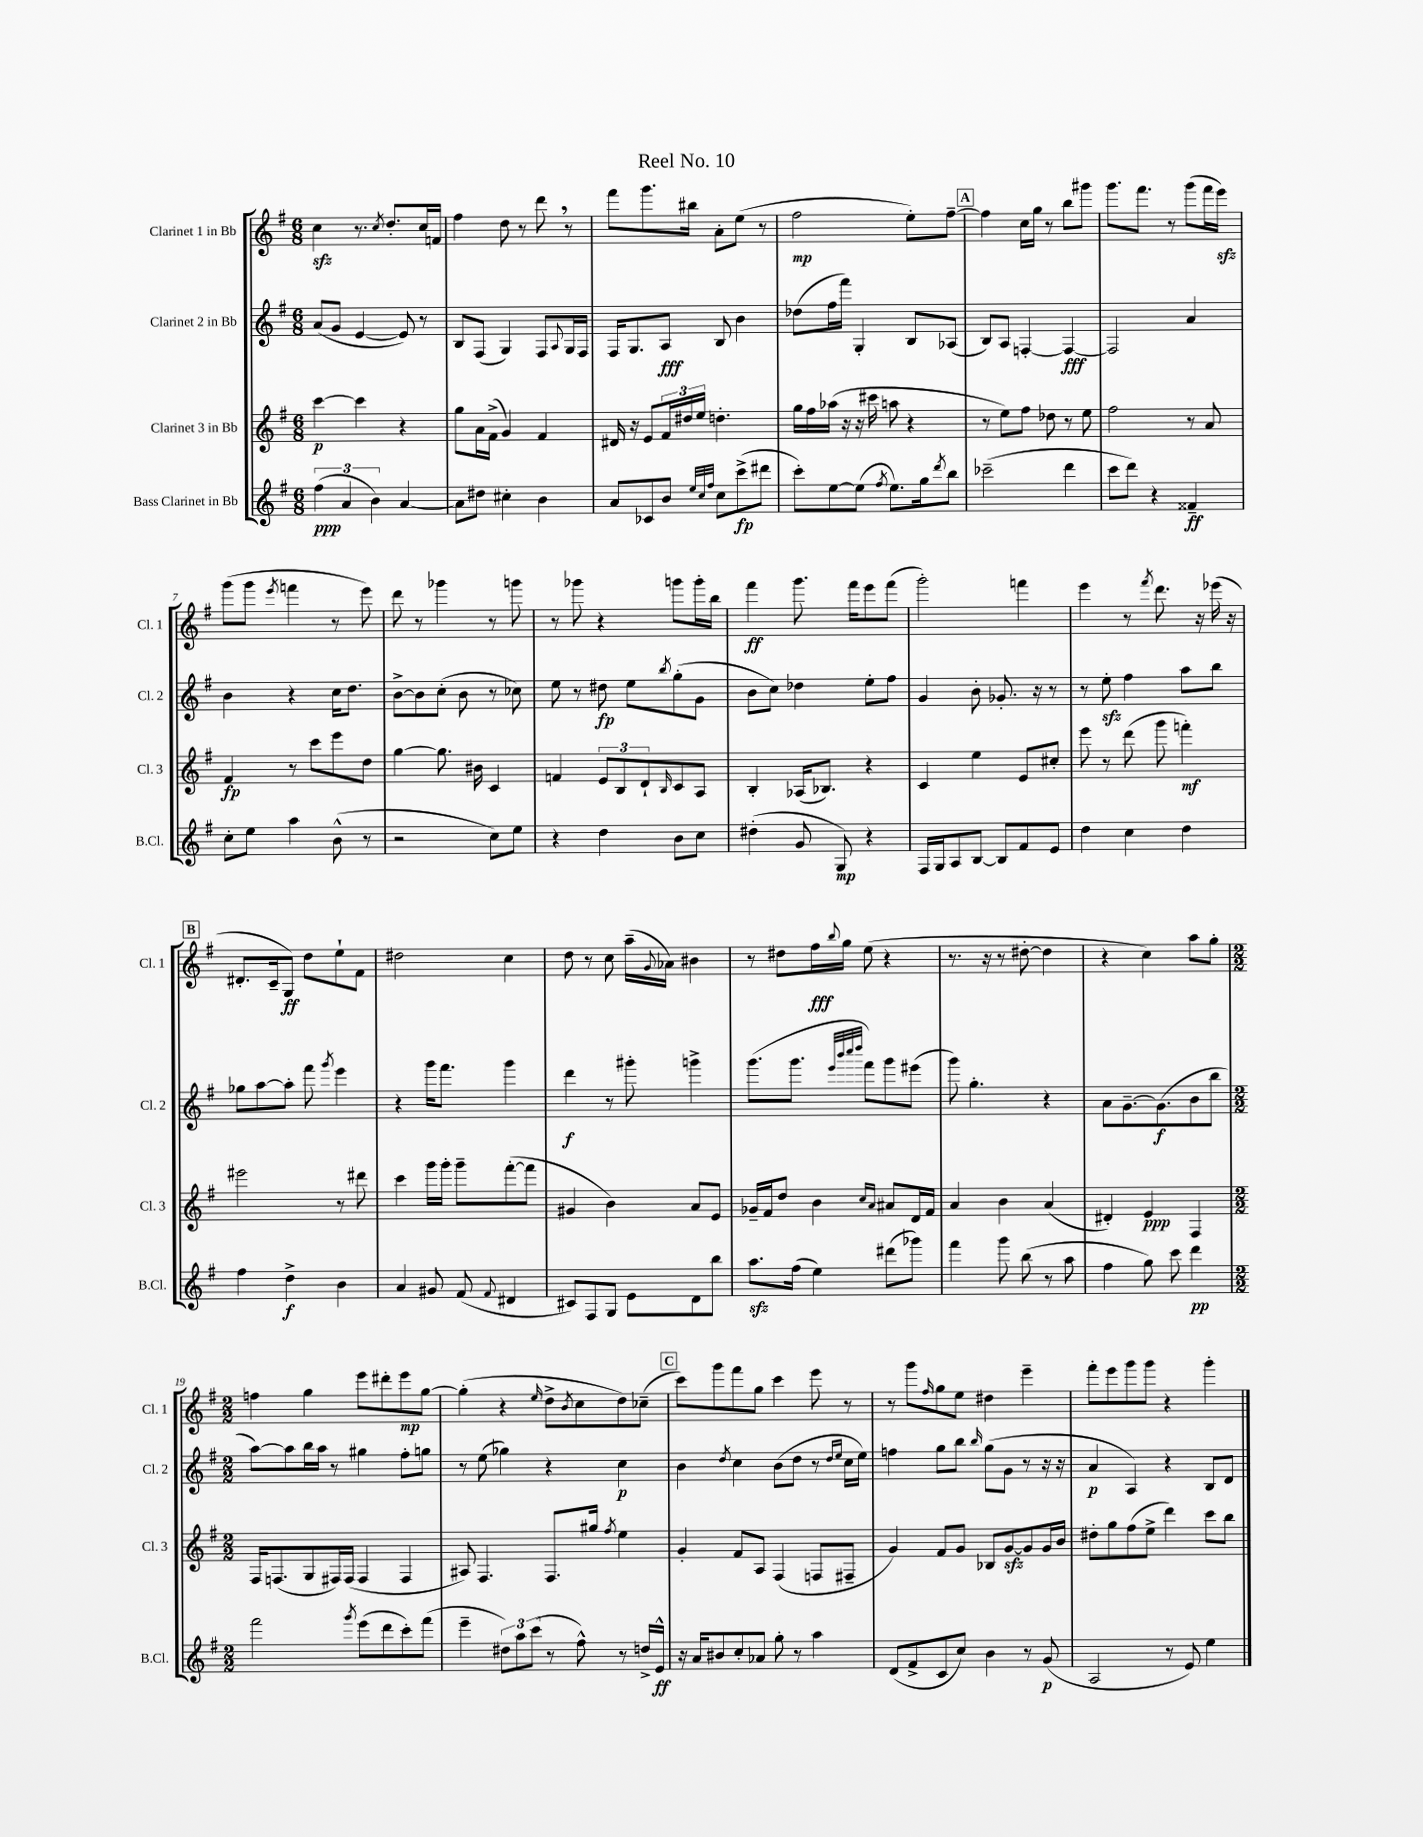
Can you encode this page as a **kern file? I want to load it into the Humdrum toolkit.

**kern	**dynam	**kern	**dynam	**kern	**dynam	**kern	**dynam
*part4	*part4	*part3	*part3	*part2	*part2	*part1	*part1
*staff4	*staff4	*staff3	*staff3	*staff2	*staff2	*staff1	*staff1
*I"Bass Clarinet in Bb	*	*I"Clarinet 3 in Bb	*	*I"Clarinet 2 in Bb	*	*I"Clarinet 1 in Bb	*
*I'B.Cl.	*	*I'Cl. 3	*	*I'Cl. 2	*	*I'Cl. 1	*
*clefG2	*	*clefG2	*	*clefG2	*	*clefG2	*
*k[f#]	*	*k[f#]	*	*k[f#]	*	*k[f#]	*
*M6/8	*	*M6/8	*	*M6/8	*	*M6/8	*
=1	=1	=1	=1	=1	=1	=1	=1
(6ff#\	ppp	[4ccc\	p	(8a/L	.	4cczz\	.
.	.	.	.	8g/J	.	.	.
6a/	.	.	.	.	.	.	.
.	.	4ccc\]	.	[4e/	.	8.r	.
6b\)	.	.	.	.	.	.	.
.	.	.	.	.	.	8qcc/	.
.	.	.	.	.	.	8.dd'/L	.
[4a/	.	4r	.	8e/])	.	.	.
.	.	.	.	8r	.	16cc/L	.
.	.	.	.	.	.	16fn/JJ	.
=2	=2	=2	=2	=2	=2	=2	=2
8a\L]	.	8gg\L	.	8B/L	.	4ff#\	.
8dd#X\J	.	16a\L	.	(8F#/J	.	.	.
.	.	(16f#^\JJ	.	.	.	.	.
4cc#X'\	.	4g/)	.	4G/)	.	8dd\	.
.	.	.	.	.	.	8r	.
4b\	.	4f#/	.	8F#/L	.	8ddd,\	.
.	.	.	.	8qqA/	.	.	.
.	.	.	.	16G/L	.	8r	.
.	.	.	.	16F#/JJ	.	.	.
=3	=3	=3	=3	=3	=3	=3	=3
8a/L	.	16d#X/	.	16F#/KL	.	8fff#\L	.
.	.	16r	.	8.G/	.	.	.
8c-X/	.	8e/L	.	.	.	8.ggg\	.
8b/J	.	24f#/L	.	8A/J	fff	.	.
.	.	24dd#X/	.	.	.	.	.
.	.	.	.	.	.	16bb#X\Jk	.
.	.	24ee/JJ	.	.	.	.	.
32qqee/LLL	.	.	.	.	.	.	.
32qqcc/	.	.	.	.	.	.	.
32qqff#/JJJ	.	.	.	.	.	.	.
8cc\L	.	4.ddn'\	.	8B/	.	8a'\L	.
(8ccc^\	fp	.	.	4b\	.	(8ee\J	.
8ddd#X\J	.	.	.	.	.	8r	.
=4	=4	=4	=4	=4	=4	=4	=4
8ccc'\L)	.	16gg\LL	.	(8dd-X\L	.	2ff#\	mp
.	.	16ff#\	.	.	.	.	.
[8ee\	.	(16aa-X\JJ	.	16ff#\L	.	.	.
.	.	16r	.	16fff#\JJ)	.	.	.
(8ee\J]	.	16r	.	4G'/	.	.	.
.	.	16ccc#X\	.	.	.	.	.
8qff#/	.	.	.	.	.	.	.
8.ee\L)	.	8aan\	.	.	.	.	.
.	.	4r	.	8B/L	.	8ee'\L)	.
16gg\k	.	.	.	.	.	.	.
8qddd/	.	.	.	.	.	.	.
8bb\J	.	.	.	(8A-X/J	.	[8ff#~\J	.
!!LO:REH:place=s1:t=A
=5	=5	=5	=5	=5	=5	=5	=5
(2ccc-X~\	.	8r	.	8B/L)	.	4ff#\]	.
.	.	8ee\L)	.	8A/J	.	.	.
.	.	8ff#\J	.	[4Fn'/	.	16cc\LL	.
.	.	.	.	.	.	16gg\JJ	.
.	.	8dd-X\	.	.	.	8r	.
4ddd\	.	8r	.	4F/_	fff	8bb\L	.
.	.	8ee\	.	.	.	8ggg#X\J	.
=6	=6	=6	=6	=6	=6	=6	=6
8ccc\L	.	2ff#\	.	2F/]	.	8.ggg\L	.
8ddd\J)	.	.	.	.	.	.	.
.	.	.	.	.	.	8.fff#\J	.
4r	.	.	.	.	.	.	.
.	.	.	.	.	.	8r	.
4f##X~/	ff	8r	.	4a/	.	(8ggg\L	.
.	.	8a/	.	.	.	16fff#\L	.
.	.	.	.	.	.	16eeezz\JJ)	.
!!LO:LB:g=z
=7	=7	=7	=7	=7	=7	=7	=7
8cc'\L	.	4f#/	fp	4b\	.	(8ggg\L	.
8ee\J	.	.	.	.	.	8ggg\J	.
.	.	.	.	.	.	8qeee/	.
4aa\	.	8r	.	4r	.	4fffn\	.
.	.	8ccc\L	.	.	.	.	.
(8b^^\	.	8eee\	.	16cc\KL	.	8r	.
.	.	.	.	8.dd\J	.	.	.
8r	.	8dd\J	.	.	.	8eee\)	.
=8	=8	=8	=8	=8	=8	=8	=8
2r	.	[4gg\	.	[8b^\L	.	8ddd\	.
.	.	.	.	8b\]	.	8r	.
.	.	8.gg\]	.	(8cc'\J	.	4ggg-X\	.
.	.	.	.	8b\	.	.	.
.	.	16b#X\	.	.	.	.	.
8cc\L)	.	4c/	.	8r	.	8r	.
8ee\J	.	.	.	8cc-X\)	.	8gggn\	.
=9	=9	=9	=9	=9	=9	=9	=9
4r	.	4fn/	.	8ee\	.	8r	.
.	.	.	.	8r	.	8ggg-X\	.
4dd\	.	12e/L	.	8dd#X\	fp	4r	.
.	.	12B/	.	.	.	.	.
.	.	.	.	8ee\L	.	.	.
.	.	12d`/	.	.	.	.	.
.	.	16qqB/	.	8qbb/	.	.	.
8b\L	.	8c/	.	(8gg'\	.	8gggn\L	.
8cc\J	.	8A/J	.	8g\J	.	16ggg'\L	.
.	.	.	.	.	.	16bb\JJ	.
=10	=10	=10	=10	=10	=10	=10	=10
(4dd#X'\	.	4B'/	.	8b\L	.	4fff#\	ff
.	.	.	.	8cc\J)	.	.	.
8g/	.	(16A-X/KL	.	4dd-X\	.	8.ggg\	.
.	.	8.B-X/J)	.	.	.	.	.
8G/)	mp	.	.	.	.	.	.
.	.	.	.	.	.	16fff#\KL	.
4r	.	4r	.	8ee'\L	.	8eee\	.
.	.	.	.	8ff#\J	.	(8fff#\J	.
=11	=11	=11	=11	=11	=11	=11	=11
16F#/LL	.	4c/	.	4g/	.	2ggg'\)	.
16G/J	.	.	.	.	.	.	.
8A/	.	.	.	.	.	.	.
[8B/J	.	4ee\	.	8b'\	.	.	.
8B/L]	.	.	.	8.g-X'/	.	.	.
8f#/	.	8e/L	.	.	.	4fffn\	.
.	.	.	.	16r	.	.	.
8e/J	.	8cc#X'/J	.	8r	.	.	.
=12	=12	=12	=12	=12	=12	=12	=12
4dd\	.	8eee\	.	8r	.	4eee\	.
.	.	8r	.	8eezz'\	.	.	.
4cc\	.	(8ddd\	.	4ff#\	.	8r	.
.	.	.	.	.	.	8qfff#/	.
.	.	8ggg\	.	.	.	8.ddd\	.
4dd\	.	4fffn'\)	mf	8aa\L	.	.	.
.	.	.	.	.	.	16r	.
.	.	.	.	8bb\J	.	(16eee-X\	.
.	.	.	.	.	.	16r	.
!!LO:LB:g=z
!!LO:REH:place=s1:t=B
=13	=13	=13	=13	=13	=13	=13	=13
4ff#\	.	2eee#X\	.	8gg-X\L	.	8.d#X'/L	.
.	.	.	.	[8aa\	.	.	.
.	.	.	.	.	.	16c~/k	.
4dd^\	f	.	.	8aa'\J]	.	8G/J)	ff
.	.	.	.	8fff#\	.	8dd\L	.
.	.	.	.	8qggg/	.	.	.
4b\	.	8r	.	4eee\	.	8ee`\	.
.	.	8ddd#X\	.	.	.	8f#\J	.
=14	=14	=14	=14	=14	=14	=14	=14
4a/	.	4ccc\	.	4r	.	2dd#X\	.
8g#X/	.	16ggg\LL	.	16ggg\KL	.	.	.
.	.	16ggg'\JJ	.	8.fff#\J	.	.	.
(8f#/	.	8ggg~\L	.	.	.	.	.
8qqf#/	.	.	.	.	.	.	.
4d#X/	.	([8fff#'\	.	4ggg\	.	4cc\	.
.	.	8fff#\J]	.	.	.	.	.
=15	=15	=15	=15	=15	=15	=15	=15
8c#X/L)	.	4g#X/	.	4ddd\	f	8dd\	.
8F#/	.	.	.	.	.	8r	.
8G/J	.	4b\)	.	8r	.	8cc\	.
8e\L	.	.	.	8ggg#X'\	.	(16aa~\LL	.
.	.	.	.	.	.	8qqg/	.
.	.	.	.	.	.	16a-X\JJ)	.
8d\	.	8a/L	.	4gggn^\	.	4b#X\	.
8bb\J	.	8e/J	.	.	.	.	.
=16	=16	=16	=16	=16	=16	=16	=16
8.aazz\L	.	16g-X~/LL	.	(8.ggg\L	.	8r	.
.	.	16f#/J	.	.	.	.	.
.	.	8dd/J	.	.	.	8dd#X\L	.
(16ff#\Jk	.	.	.	8.ggg\J	.	.	.
4ee\)	.	4b\	.	.	.	16ff#\L	fff
.	.	.	.	.	.	8qqbb/	.
.	.	.	.	.	.	16gg\JJ	.
.	.	.	.	32qqeee/LLL	.	.	.
.	.	.	.	32qqbbb/	.	.	.
.	.	.	.	32qqcccc/	.	.	.
.	.	.	.	32qqdddd/JJJ	.	.	.
.	.	.	.	8fff#\L)	.	(8ee\	.
.	.	16qqcc/LL	.	.	.	.	.
.	.	16qqa/JJ	.	.	.	.	.
(8ddd#X\L	.	8a#X/L	.	8ggg\	.	4r	.
8ggg-X\J)	.	16d/L	.	(8eee#X\J	.	.	.
.	.	16f#/JJ	.	.	.	.	.
=17	=17	=17	=17	=17	=17	=17	=17
4fff#\	.	4a/	.	8ggg\)	.	8.r	.
.	.	.	.	4.gg'\	.	.	.
.	.	.	.	.	.	16r	.
8ggg\	.	4b\	.	.	.	8r	.
(8bb\	.	.	.	.	.	[8dd#X'\	.
8r	.	(4a/	.	4r	.	4dd#\]	.
8aa\	.	.	.	.	.	.	.
=18	=18	=18	=18	=18	=18	=18	=18
4ff#\	.	4d#X'/)	.	8a\L	.	4r	.
.	.	.	.	[8.g~\	.	.	.
8gg\)	.	4e/	ppp	.	.	4cc\)	.
.	.	.	.	(8.g\]	f	.	.
8ccc\	.	.	.	.	.	.	.
4ddd\	pp	4F#/	.	8b\	.	8aa\L	.
.	.	.	.	8bb\J	.	8gg'\J	.
!!LO:LB:g=z
=19	=19	=19	=19	=19	=19	=19	=19
*M2/2	*	*M2/2	*	*M2/2	*	*M2/2	*
2fff#\	.	16F#/KL	.	[8aa\L)	.	4ffn\	.
.	.	(8.Fn/	.	.	.	.	.
.	.	.	.	8aa\]	.	.	.
.	.	8G/	.	16bb\L	.	4gg\	.
.	.	.	.	16aa\JJ	.	.	.
.	.	16F#X/L)	.	8r	.	.	.
.	.	(16F#/JJ	.	.	.	.	.
8qggg/	.	.	.	.	.	.	.
(8eee\L	.	4F#/	.	4gg#X\	.	8eee\L	.
8ddd\	.	.	.	.	.	8ddd#X'\	.
8ccc'\)	.	4F#/	.	8ff#'\L	.	8eee\	mp
(8fff#\J	.	.	.	8ggn\J	.	[8gg\J	.
=20	=20	=20	=20	=20	=20	=20	=20
4eee~\	.	8A#X/)	.	8r	.	(4gg'\]	.
.	.	4.F#/	.	(8ee\	.	.	.
12dd#X\L)	.	.	.	4gg-X\)	.	4r	.
12aa\	.	.	.	.	.	.	.
(12ccc\J	.	.	.	.	.	.	.
.	.	.	.	.	.	16qqee/	.
8r	.	8.F#/L	.	4r	.	8dd^\L	.
.	.	.	.	.	.	8qb/	.
8ff#^^\)	.	.	.	.	.	8cc\	.
.	.	16gg#X/Jk	.	.	.	.	.
.	.	8qff#/	.	.	.	.	.
8r	.	4ee\	.	4cc\	p	8dd\)	.
16ddn^/LL	.	.	.	.	.	(8cc-X~\J	.
16e^^/JJ	ff	.	.	.	.	.	.
!!LO:REH:place=s1:t=C
=21	=21	=21	=21	=21	=21	=21	=21
16r	.	4g'/	.	4b\	.	8ccc\L)	.
16a/KL	.	.	.	.	.	.	.
8b#X/	.	.	.	.	.	8ggg\	.
.	.	.	.	8qdd/	.	.	.
8cc'/	.	8f#/L	.	4cc\	.	8fff#\	.
8a-X/J	.	8A/J	.	.	.	8gg\J	.
8gg'\	.	(4F#/	.	(8b\L	.	4ccc\	.
8r	.	.	.	8dd\J	.	.	.
4aa\	.	8Fn/L	.	8r	.	8eee\	.
.	.	.	.	16qqdd/LL	.	.	.
.	.	.	.	16qqee/JJ	.	.	.
.	.	8F#X~/J	.	16cc\LL	.	8r	.
.	.	.	.	16ee\JJ)	.	.	.
=22	=22	=22	=22	=22	=22	=22	=22
(8d/L	.	4g/)	.	4ffn\	.	8r	.
8f#^/	.	.	.	.	.	8ggg\L	.
.	.	.	.	.	.	16qqff#/	.
8c/	.	8f#/L	.	8gg\L	.	8gg\	.
8cc/J)	.	8g/J	.	8bb\J	.	8ee\J	.
.	.	.	.	16qqbb/	.	.	.
4b\	.	8B-X/L	.	(8gg\L	.	4dd#X\	.
.	.	[8gzz/	.	8g\J	.	.	.
8r	.	8g/]	.	8r	.	4eee~\	.
(8g/	p	16g/L	.	16r	.	.	.
.	.	16b/JJ	.	16r	.	.	.
=23	=23	=23	=23	=23	=23	=23	=23
2A/	.	8dd#X'\L	.	4a/	p	8fff#'\L	.
.	.	8gg\	.	.	.	8eee\	.
.	.	(8ff#\	.	4A/)	.	8ggg\	.
.	.	8ee^\J	.	.	.	8ggg\J	.
8r	.	4ddd\)	.	4r	.	4r	.
8e/)	.	.	.	.	.	.	.
4ee\	.	8ccc\L	.	8B/L	.	4ggg'\	.
.	.	8bb\J	.	8d/J	.	.	.
==	==	==	==	==	==	==	==
*-	*-	*-	*-	*-	*-	*-	*-
